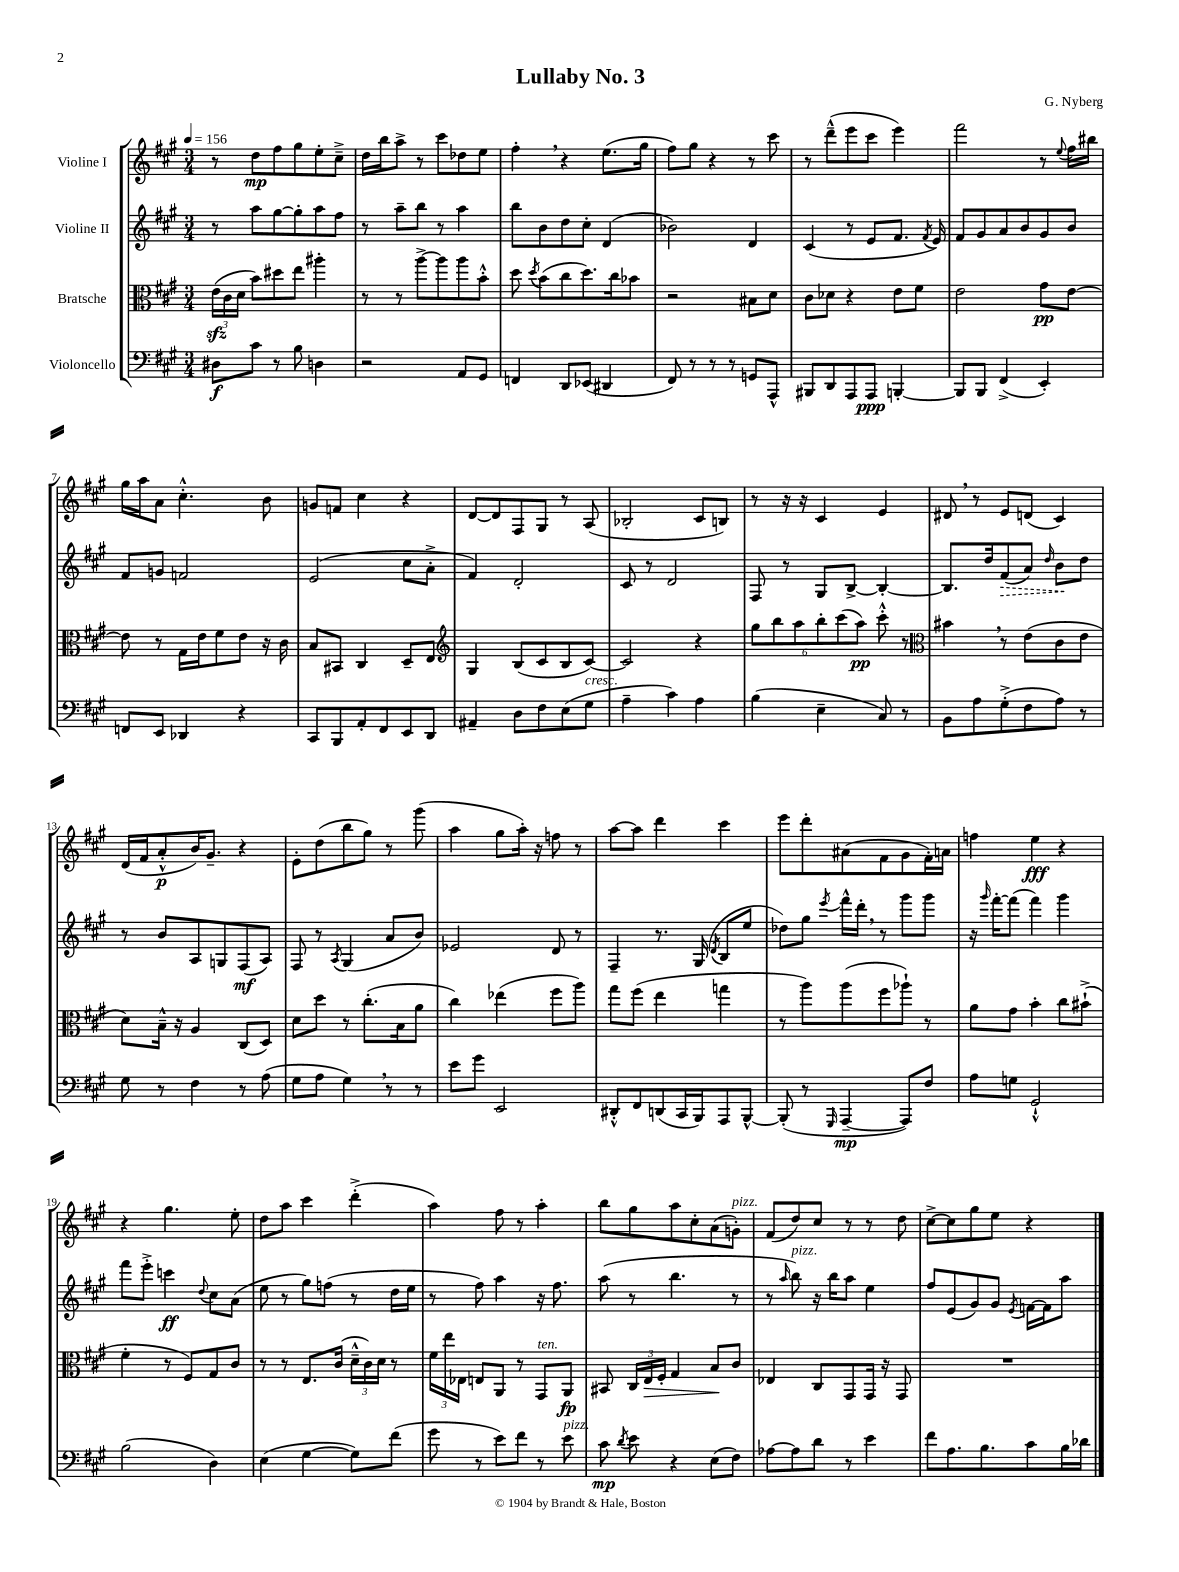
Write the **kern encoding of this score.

**kern	**kern	**kern	**kern
*staff4	*staff3	*staff2	*staff1
*clefF4	*clefC3	*clefG2	*clefG2
*k[f#c#g#]	*k[f#c#g#]	*k[f#c#g#]	*k[f#c#g#]
*M3/4	*M3/4	*M3/4	*M3/4
*MM156	*MM156	*MM156	*MM156
8D#\L	(24e\LL	8r	8r
.	24c#\	.	.
.	24d\JJ	.	.
8c#\J	8b\L)	8aa\L	8dd\L
8r	8dd#\	[8gg#\	8ff#\
8B\	8ee\J	8gg#'\]	8gg#\
4D\	4aa#'\	8aa\	8ee'\
.	.	8ff#\J	8cc#~^\J
=	=	=	=
2r	8r	8r	16dd\LL
.	.	.	16bb\J
.	8r	8aa~\L	8aa^\J
.	[8aa^\L	8bb\J	8r
.	8aa\]	8r	8ccc#\L
8AA/L	8aa\	4aa\	8dd-\
8GG#/J	8b'^^\J	.	8ee\J
=	=	=	=
4FF/	8dd\	8bb\L	4ff#'\
.	8qdd/	.	.
.	(8b\L	8b\	.
8DD/L	8cc#\	8dd\	4r
(8EE-/J	8.dd\)	8cc#'\J	.
4DD#/	.	(4d/	(8.ee\L
.	16cc#\k	.	.
.	8b-\J	.	.
.	.	.	16gg#\Jk
=	=	=	=
8FF#/)	2r	2b-\)	8ff#\L)
8r	.	.	8gg#\J
8r	.	.	4r
8r	.	.	.
8GG/L	8B#\L	4d/	8r
8AAA^^/J	8d\J	.	8ccc#\
=	=	=	=
8BBB#/L	8c#\L	(4c#/	8r
8DD/	8d-\J	.	(8ddd~^^\L
8AAA/	4r	8r	8eee\
8AAA/J	.	8e/L	8ccc#\J
[4BBB'/	8e\L	8.f#/J	4eee\)
.	8f#\J	.	.
.	.	8qf#/	.
.	.	16e/)	.
=	=	=	=
8BBB/]L	2e\	8f#/L	2fff#\
8BBB/J	.	8g#/	.
(4FF#^/	.	8a/	.
.	.	8b/	.
4EE'/)	8g#\L	8g#/	8r
.	.	.	8qqee/
.	[8e\J	8b/J	16ff#\LL
.	.	.	16bb#\JJ
=	=	=	=
8FF/L	8e\]	8f#/L	16gg#\LL
.	.	.	16aa\J
8EE/J	8r	8g/J	8a\J
4DD-/	16G#\LL	2f/	4.cc#'^^\
.	16e\J	.	.
.	8f#\	.	.
4r	8e\J	.	.
.	16r	.	8b\
.	16c#\	.	.
=	=	=	=
8CC#/L	8B/L	(2e/	8g/L
8BBB/	8BB#/J	.	8f/J
8AA'/	4C#/	.	4cc#\
8FF#/	.	.	.
8EE/	8D~/L	8cc#\L	4r
8DD/J	8E/J	8a'^\J	.
=	=	=	=
*	*clefG2	*	*
4AA#~/	4G#/	4f#/)	[8d/L
.	.	.	8d/]
8D\L	(8B/L	2d'/	8F#/
8F#\	8c#/	.	8G#/J
(8E\	8B/	.	8r
8G#\J	[8c#/J)	.	(8A/
=	=	=	=
4A~\	2c#/]	8c#/	2B-'/
.	.	8r	.
4c#\)	.	2d/	.
4A\	4r	.	8c#/L
.	.	.	8B/J)
=	=	=	=
(4B\	12gg#\L	8F#/	8r
.	12bb\	.	.
.	.	8r	16r
.	12aa\	.	.
.	.	.	16r
4E~\	12bb'\	8G#/L	4c#/
.	(12ccc#\	.	.
.	.	[8B^/J	.
.	12aa\J)	.	.
8C#/)	8ccc#'^^\	4B'/_	4e/
8r	8r	.	.
=	=	=	=
*	*clefC3	*	*
8BB\L	4b#\	8.B/]L	8d#/
8A\	.	.	8r
.	.	16dd/k	.
(8G#'^\	8r	(8f#/	8e/L
8F#\	(8e\L	8a/J)	(8d/J
.	.	16qqdd/	.
8A\J)	8c#\	8b\L	4c#/)
8r	8e\J	8dd\J	.
=	=	=	=
8G#\	8d\L)	8r	(16d/LL
.	.	.	16f#/J
8r	16B~^^\Jk	8b/L	8a'^^/
.	16r	.	.
4F#\	4A/	8A/	16b/K)
.	.	.	8.g#~/J
.	.	8G/	.
8r	(8C#/L	(8F#/	4r
(8A\	8D/J)	8A/J)	.
=	=	=	=
8G#\L	8d\L	8F#/	8e'\L
8A\J	8dd\J	8r	(8dd\
.	.	8qA/	.
4G#\)	8r	(4G#/	8bb\
.	(8.cc#'\L	.	8gg#\J)
8r	.	8a/L	8r
.	16B\k	.	.
8r	8a\J	8b/J)	(8ggg#\
=	=	=	=
8e\L	4cc#\)	2e-/	4aa\
8g#\J	.	.	.
2EE/	(4ee-\	.	8gg#\L
.	.	.	16aa'\Jk)
.	.	.	16r
.	8ff#\L	8d/	8ff\
.	8aa\J)	8r	8r
=	=	=	=
8DD#'^^/L	8gg#\L	4F#~/	[8aa\L
8FF#/	(8ff#\J	.	8aa\]J
(8DD/	4ee\	8.r	4ddd\
16CC#/L	.	.	.
16BBB/J)	.	(16G#/	.
.	.	8qd/	.
8AAA/	4gg\	8B/L	4ccc#\
[8BBB^^/J	.	8ee/J	.
=	=	=	=
(8BBB'/]	8r	8dd-\L)	8eee\L
8r	8aa\L)	8gg#\J	8ddd'\
16qqGGG#/	.	8qeee/	.
[4AAA~/	(8aa\	16fff#^^\LL	(8a#\
.	.	16ddd'\JJ	.
.	8ff#\	8r	8f#\
8AAA/]L)	8aa-`\J)	8ggg#\L	8g#\
8F#/J	8r	8ggg#\J	16f#'\L)
.	.	.	16a\JJ
=	=	=	=
8A\L	8a\L	16r	4ff\
.	.	16qqggg#/	.
.	.	[16fff#'\LK	.
8G\J	8g#\J	(8fff#\]J	.
2GG#`^^/	4b'\	4fff#\)	4ee\
.	8cc#\L	4ggg#\	4r
.	(8b#`^\J	.	.
=	=	=	=
(2B\	4f#'\	8fff#\L	4r
.	.	8eee'^\J	.
.	8r	4ccc\	4.gg#\
.	8F#/L)	.	.
.	.	8qqdd/	.
4D\)	8G#/	8cc#\L	.
.	8c#/J	(8a\J	8ee'\
=	=	=	=
(4E\	8r	8ee\	8dd\L
.	8r	8r	8aa\J
[4G#\	8.E/L	8gg#\L)	4ccc#\
.	.	(8ff\J	.
.	(16c#/Jk	.	.
8G#\]L)	24d~^^\LL	8r	(4ddd'^\
.	24c#\)	.	.
.	24d\JJ	.	.
(8f#\J	8r	16dd\LL	.
.	.	16ee\JJ	.
=	=	=	=
8g#\	24f#\LL	8r	4aa\)
.	24ee\	.	.
.	24E-\JJ	.	.
8r	8E/L	8ff#\)	.
8e\L)	8AA/J	4aa\	8ff#\
8f#\J	8r	.	8r
8r	8GG#/L	16r	4aa'\
.	.	8.ff#\	.
8e\	8AA/J	.	.
=	=	=	=
8c#\	8BB#/	(8aa\	8bb\L
8qd/	.	.	.
8e\	24C#/LL	8r	8gg#\
.	24E/	.	.
.	24F#'/JJ	.	.
4r	4G#/	4.bb\	8aa\
.	.	.	8cc#'\
(8E\L	8B/L	.	(8a\
8F#\J)	8c#/J	8r	8g'\J)
=	=	=	=
[8A-\L	4E-/	8r	(8f#/L
.	.	16qqaa/	.
8A-\]	.	8bb\)	8dd/)
8d\J	8C#/L	16r	8cc#/J
.	.	16bb\LK	.
8r	8GG#/	8aa\J	8r
4e\	16GG#/Jk	4ee\	8r
.	16r	.	.
.	8GG#/	.	8dd\
=	=	=	=
8f#\L	2.r	8ff#/L	[8cc#^\L
8.A\	.	(8e/	8cc#\]
.	.	8g#/)	8gg#\
8.B\	.	.	.
.	.	8g#/J	8ee\J
.	.	8qe/	.
8c#\	.	[16f\LL	4r
.	.	16f\]J	.
16B\L	.	8aa\J	.
16d-\JJ	.	.	.
==	==	==	==
*-	*-	*-	*-
